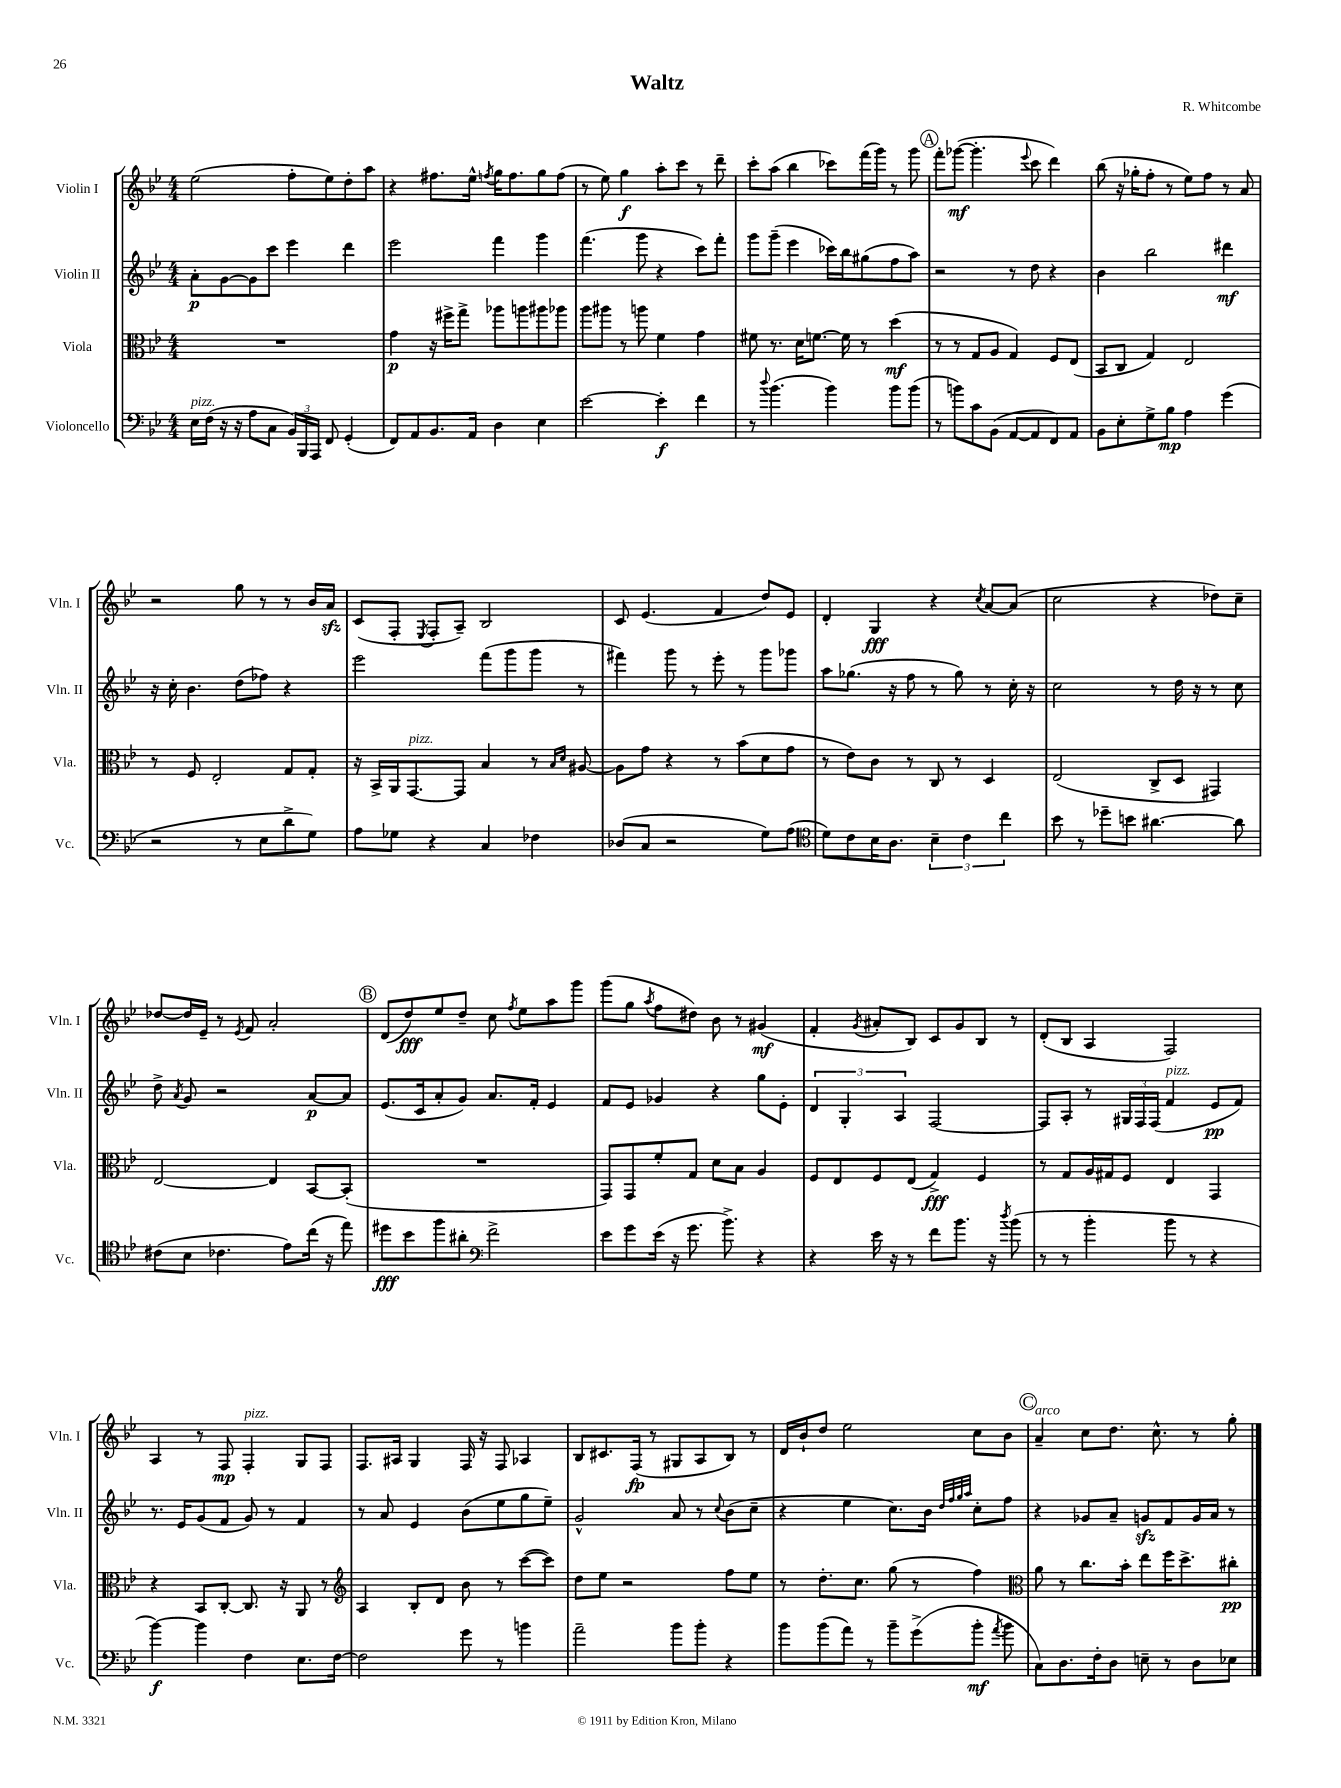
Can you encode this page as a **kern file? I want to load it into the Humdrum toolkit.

**kern	**kern	**kern	**kern
*staff4	*staff3	*staff2	*staff1
*clefF4	*clefC3	*clefG2	*clefG2
*k[b-e-]	*k[b-e-]	*k[b-e-]	*k[b-e-]
*M4/4	*M4/4	*M4/4	*M4/4
16E-\LL	1r	8a'\L	(2ee-\
(16F\JJ	.	.	.
16r	.	[8g\	.
16r	.	.	.
8A\L	.	8g\]	.
8C\J	.	8ccc\J	.
24BB-/LL)	.	4eee-\	8ff'\L
24BBB-/	.	.	.
24AAA/JJ	.	.	.
8FF/	.	.	8ee-\)
(4GG'/	.	4ddd\	8dd'\
.	.	.	8aa\J
=	=	=	=
8FF/L)	4g\	2eee-\	4r
8AA/	.	.	.
8.BB-/	16r	.	8.ff#\L
.	16ff#^\LK	.	.
.	8gg^\J	.	.
16AA/Jk	.	.	16ee-^^\Jk
.	.	.	8qff/
4D\	8aa-\L	4fff\	16gg\LK
.	.	.	8.ff\
.	8aa\	.	.
4E-\	8aa#\	4ggg\	8gg\
.	8aa-\J	.	(8ff\J
=	=	=	=
[2e-\	8aa\L	(4.fff\	8r
.	8aa#\J	.	8ee-\)
.	8r	.	4gg\
.	8aa\	8ggg\	.
4e-'\]	4f\	4r	8aa'\L
.	.	.	8ccc\J
4f\	4g\	8ccc\L)	8r
.	.	8fff'\J	8ddd~\
=	=	=	=
8r	8f#\	8ggg\L	8ccc'\L
8qqdd/	.	.	.
(4.b-\	8.r	(8ggg~\J	(8aa\J
.	.	4eee-\	4bb-\
.	16d\LK	.	.
.	[8.f\J	.	.
4b-\)	.	16ccc-\LL)	8ccc-\L)
.	16f\]	16bb-\J	.
.	8r	(8gg#\	(16fff\L
.	.	.	16ggg\JJ)
8b-\L	(4dd\	8ff\	8r
(8b-\J	.	8aa\J)	8ggg\
=	=	=	=
8r	8r	2r	8fff'\L
8b\L)	8r	.	([8ggg-\J
8c\	8G/L	.	4.ggg-'\]
(8BB-\J	8A/J	.	.
[8AA/L	4G/)	8r	.
.	.	.	8qqeee-/
8AA/]	.	8dd\	8ccc\
8FF/)	8F/L	4r	4ddd\)
8AA/J	(8E-/J	.	.
=	=	=	=
8BB-\L	8BB-/L	4b-\	(8bb-\
8E-'\	8C/J	.	16r
.	.	.	16gg-'\LK
8G^\	4G/)	2bb-\	8ff'\J
8B-\J	.	.	8r
4A\	2E-/	.	8ee-\L)
.	.	.	8ff\J
(4g\	.	4ddd#\	8r
.	.	.	8a/
=	=	=	=
2r	8r	16r	2r
.	.	16cc'\	.
.	8F/	4.b-\	.
.	2E-'/	.	.
8r	.	(8dd\L	8gg\
8E-\L	.	8ff-\J)	8r
8d^\	8G/L	4r	8r
8G\J)	8G'/J	.	16b-/LL
.	.	.	16a/JJ
=	=	=	=
8A\L	16r	2eee-\	(8c/L
.	16BB-^/LL	.	.
8G-\J	16AA/J	.	8F'/J
.	[8.GG/	.	.
.	.	.	8qE-/
4r	.	.	8F'/L
.	8GG/]J	.	8A~/J)
4C/	4B-/	(8fff\L	2B-/
.	.	8ggg\	.
4F-\	8r	8ggg\J	.
.	16qqB-/LL	.	.
.	16qqd/JJ	.	.
.	[8A#/	8r	.
=	=	=	=
(8D-/L	8A#\]L	4fff#\)	8c/
8C/J	8g\J	.	(4.e-/
2r	4r	8ggg\	.
.	.	8r	.
.	8r	8eee-'\	4f/
.	(8b-\L	8r	.
8G\L)	8d\	8ggg\L	8dd/L)
(8A\J	8g\J	8ggg-\J	8e-/J
=	=	=	=
*clefC4	*	*	*
8d\L)	8r	8aa\L	4d'/
8c\	8e-\L)	(8.gg-\J	.
16B-\K	8c\J	.	4G/
8.A\J	.	16r	.
.	8r	8ff\	.
6B-~\	8C/	8r	4r
.	8r	8gg-\)	.
6c\	.	.	.
.	.	.	8qcc/
.	4D/	8r	[8a/L
6cc\	.	.	.
.	.	16cc'\	(8a/]J
.	.	16r	.
=	=	=	=
8b-\	(2E-/	2cc\	2cc\
8r	.	.	.
8dd-~\L	.	.	.
8b\J	.	.	.
[4.a#\	8C^/L	8r	4r
.	8D/J	16dd\	.
.	.	16r	.
.	4GG#/)	8r	8dd-\L)
8a#\]	.	8cc\	8cc~\J
=	=	=	=
(8c#\L	[2E-/	8dd^\	[8dd-/L
.	.	8qa/	.
8B-\J	.	8g/	16dd-/]L
.	.	.	16e-~/JJ
4.c-\	.	2r	8r
.	.	.	8qe-/
.	.	.	8f/
.	4E-/]	.	2a'/
8e-\L)	.	.	.
(16cc\Jk	[8BB-/L	[8a/L	.
16r	.	.	.
8ee-\)	(8BB-'/]J	8a/]J	.
=	=	=	=
8dd#\L	1r	(8.e-/L	(8d/L
8b-\	.	.	8dd/)
.	.	16c/k	.
8ff\	.	8a'/	8ee-/
8a#'\J	.	8g/J)	8dd~/J
*clefF4	*	*	*
2f^\	.	8.a/L	8cc\
.	.	.	8qff/
.	.	.	8ee-\L
.	.	16f'/Jk	.
.	.	4e-/	8aa\
.	.	.	8ggg\J
=	=	=	=
8e-\L	8GG/L)	8f/L	(8ggg\L
8g\	8GG/	8e-/J	8gg\J
.	.	.	8qaa/
(16e-\Jk	8f'/	4g-/	8ff\L
16r	.	.	.
8.g\	8G/J	.	8dd#\J)
.	8d\L	4r	8b-\
8.b-^\)	.	.	.
.	8B-\J	.	8r
4r	4A/	8gg\L	(4g#/
.	.	8e-'\J	.
=	=	=	=
4r	8F/L	6d/	4f'/
.	8E-/	.	.
.	.	6G'/	.
.	.	.	8qg/
16e-\	8F/	.	8a#'/L
16r	.	.	.
.	.	6A/	.
8r	(8E-/J	.	8B-/J)
8f\L	4G^/)	[2F/	8c/L
8.b-\J	.	.	8g/
.	4F/	.	8B-/J
16r	.	.	.
8qdd/	.	.	.
(8b-\	.	.	8r
=	=	=	=
8r	8r	8F/]L	(8d'/L
8r	8G/L	8A'/J	8B-/J
4b-'\	16A/L	8r	4A/
.	16G#/J	.	.
.	8F/J	24G#/LL	.
.	.	24F/	.
.	.	(24F/JJ	.
8b-\	4E-/	4f/	2F/)
8r	.	.	.
4r	4GG/	8e-/L	.
.	.	8f/J)	.
=	=	=	=
[4b-\)	4r	8.r	4A/
.	.	16e-/LK	.
4b-\]	8BB-/L	(8g/	8r
.	[8C'/J	8f/J	8F/
4F\	8.C/]	8g/)	4F'/
.	.	8r	.
.	16r	.	.
8.E-\L	8AA/	4f/	8G/L
.	8r	.	8F/J
[16F\Jk	.	.	.
=	=	=	=
*	*clefG2	*	*
2F\]	4A/	8r	8.F/L
.	.	8a/	.
.	.	.	16A#/Jk
.	8B-'/L	4e-/	4G/
.	8d/J	.	.
8g\	8b-\	(8b-\L	16F/
.	.	.	16r
8r	8r	8ee-\	8F/
4b\	([8ccc\L	8gg\	4A-/
.	8ccc\]J)	8ee-~\J)	.
=	=	=	=
2a~\	8dd\L	2g^^/	8B-/L
.	8ee-\J	.	8.c#/
.	2r	.	.
.	.	.	(16F/Jk
.	.	.	8r
8b-\L	.	8a/	8G#/L
8b-'\J	.	8r	8A/
.	.	8qqcc/	.
4r	8ff\L	(8b-\L	8B-/J)
.	8ee-\J	8cc~\J	8r
=	=	=	=
8b-\L	8r	4r	16d/LL
.	.	.	16b-`/J
(8b-\	8.dd'\L	.	8dd/J
8a\J)	.	4ee-\	2ee-\
.	8.cc\J	.	.
8r	.	.	.
8b-~\L	(8gg\	8.cc\L)	.
(8g^\	8r	.	.
.	.	16b-\Jk	.
.	.	32qqdd/LLL	.
.	.	32qqff/	.
.	.	32qqgg/	.
.	.	32qqaa/JJJ	.
8b-'\J	4ff\)	8cc'\L	8cc\L
8qa/	.	.	.
8b-\	.	8ff\J	8b-\J
=	=	=	=
*	*clefC3	*	*
8C\L)	8a\	4r	4a~/
8.D\	8r	.	.
.	8.cc\L	8g-/L	8cc\L
16F'\k	.	.	.
8D\J	.	8a~/J	8.dd\J
.	16b-'\Jk	.	.
8E~\	8ee-\L	8g/L	.
.	.	.	8.cc^^\
8r	16ff\K	8f/	.
.	8.dd^\	.	.
8D\L	.	16g/L	8r
.	.	16a/JJ	.
8E-\J	8cc#'\J	8r	8gg'\
==	==	==	==
*-	*-	*-	*-
